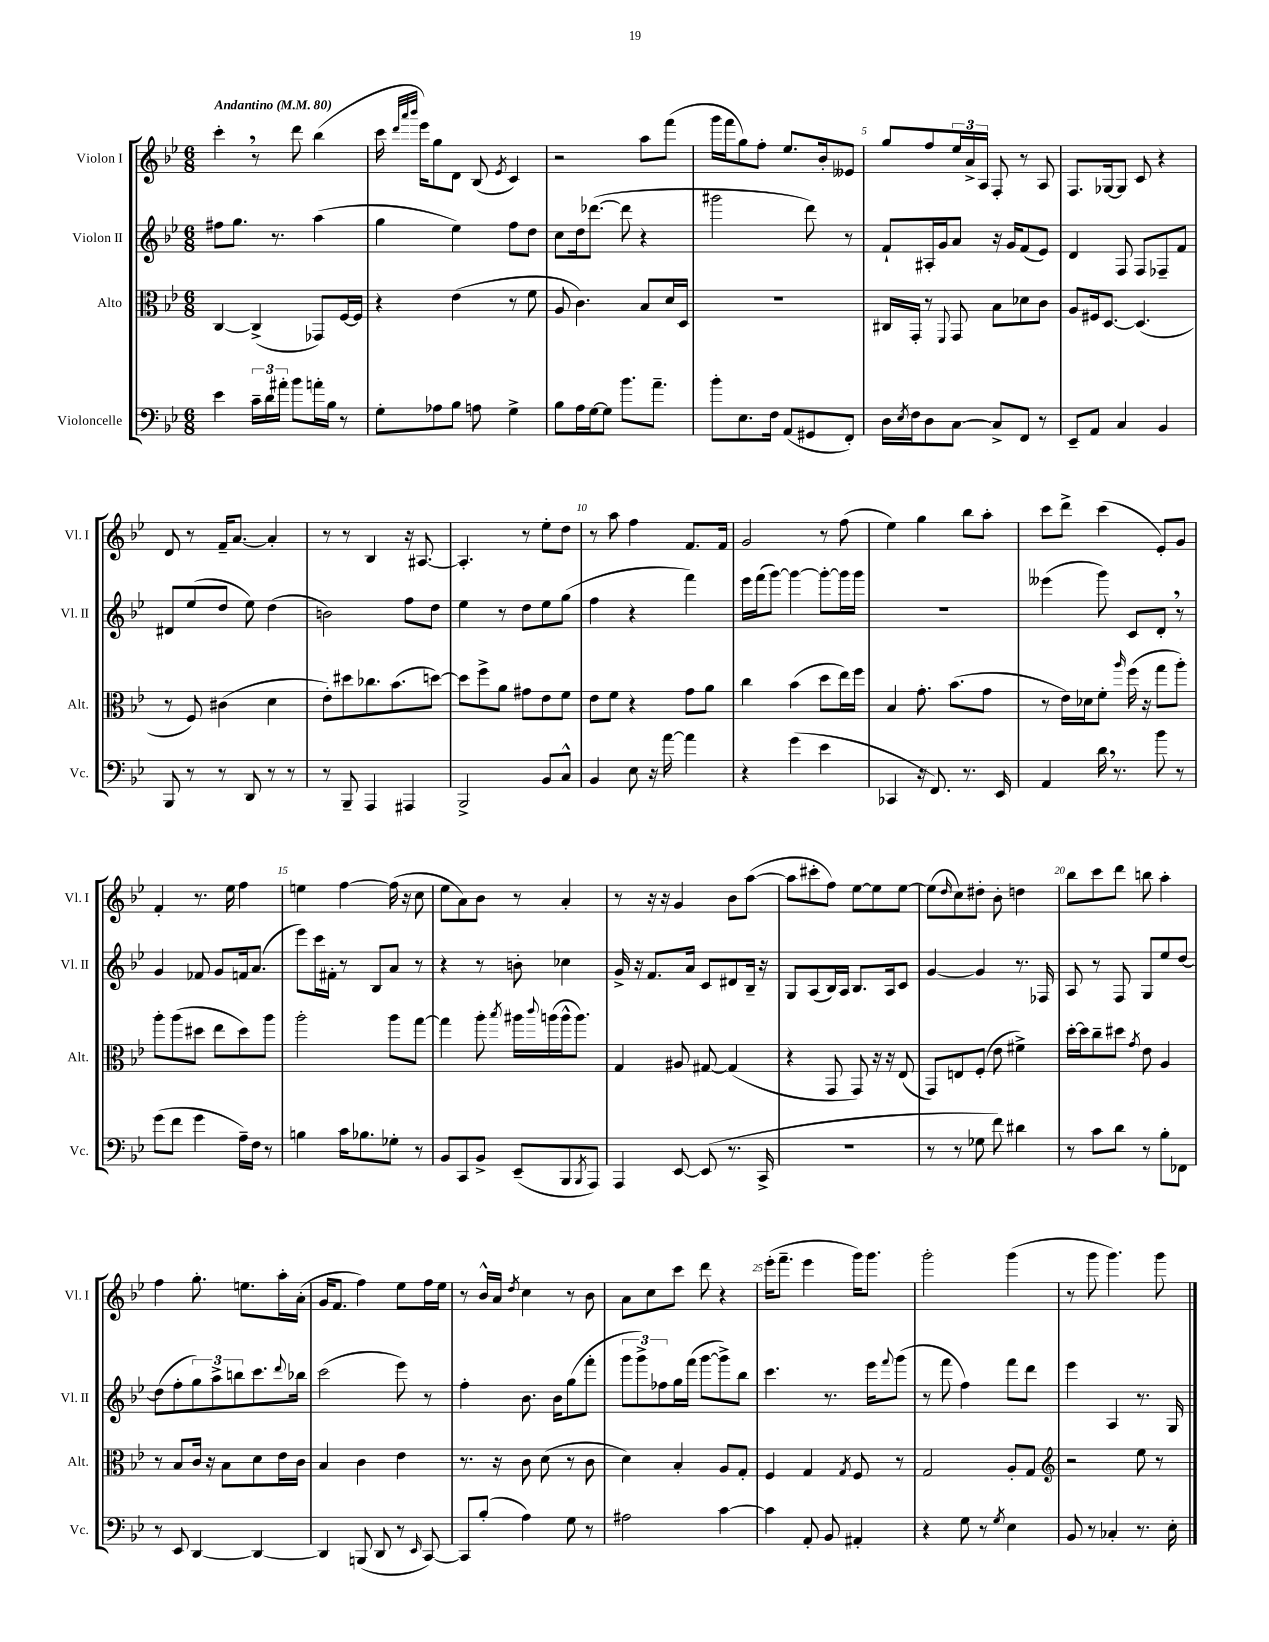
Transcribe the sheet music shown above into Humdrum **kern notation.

**kern	**kern	**kern	**kern
*part4	*part3	*part2	*part1
*staff4	*staff3	*staff2	*staff1
*I"Violoncelle	*I"Alto	*I"Violon II	*I"Violon I
*I'Vc.	*I'Alt.	*I'Vl. II	*I'Vl. I
*clefF4	*clefC3	*clefG2	*clefG2
*k[b-e-]	*k[b-e-]	*k[b-e-]	*k[b-e-]
*M6/8	*M6/8	*M6/8	*M6/8
*MM80	*MM80	*MM80	*MM80
=1	=1	=1	=1
!	!	!	!LO:TX:a:B:t=Andantino
4e-\	[4C/	8ff#X\L	4ccc',\
.	.	8.gg\J	.
24c~\LL	(4C^/]	.	8r
24d\	.	.	.
.	.	8.r	.
24a#X'\JJ	.	.	.
8b-\L	.	.	8ddd\
16an'\L	8GG-X/L)	(4aa\	(4bb-\
16B-\JJ	.	.	.
8r	[16F/L	.	.
.	16F/JJ]	.	.
=2	=2	=2	=2
8G'\L	4r	4gg\	16ccc\
.	.	.	32qqddd/LLL
.	.	.	32qqaaa/
.	.	.	32qqbbb-/JJJ
.	.	.	16eee-\KL)
8A-X\	.	.	8gg\
8B-\J	(4e-\	4ee-\)	8d\J
8An\	.	.	(8B-/
.	.	.	8qe-/
4G^\	8r	8ff\L	4c/)
.	8f\	8dd\J	.
=3	=3	=3	=3
8B-\L	8A/	8cc\L	2r
16A\L	4.c\)	16dd\k	.
[16G\J	.	([8.ddd-X\J	.
8G\J]	.	.	.
8.b-\L	.	8ddd-\]	.
.	8B-/L	4r	8aa\L
8.a~\J	.	.	.
.	16d/L	.	(8fff\J
.	16D/JJ	.	.
=4	=4	=4	=4
8b-'\L	2.r	2ggg#X\	16ggg\LL
.	.	.	16fff\J
8.E-\	.	.	8gg\)
.	.	.	8ff'\J
16F\Jk	.	.	.
(8AA/L	.	.	8.ee-/L
8GG#X/	.	8ddd\)	.
.	.	.	16b-'/k
8FF'/J)	.	8r	8e--X/J
=5	=5	=5	=5
16D\LL	16C#X/LL	8f`/L	8gg/L
8qE-/	.	.	.
16F\J	16GG'/JJ	.	.
8D\	8r	16A#X'/L	8ff/
.	.	16g/J	.
.	8qqFF/	.	.
[8C\J	8GG/	8a/J	24ee-/L
.	.	.	24a^/
.	.	.	24A/JJ
8C^/L]	8B-\L	16r	8F'/
.	.	16g/KL	.
8FF/J	8d-X\	(8f/	8r
8r	8c\J	8e-/J)	8A/
=6	=6	=6	=6
8EE-~/L	8A/L	4d/	8.F/L
8AA/J	16F#X/k	.	.
.	[8.D/J	.	[16G-X/k
4C/	.	8F/	8G-/J]
.	(4.D/]	8F/L	8c/
4BB-/	.	8F-X~/	4r
.	.	8f/J	.
!!LO:LB:g=z
=7	=7	=7	=7
8BBB-/	8r	8d#X/L	8d/
8r	8F/)	(8ee-/	8r
8r	(4c#X\	8dd/J	16f~/KL
.	.	.	[8.a/J
8DD/	.	8ee-\)	.
8r	4d\	(4dd\	4a'/]
8r	.	.	.
=8	=8	=8	=8
8r	8e-'\L)	2bn\)	8r
8BBB-~/	8dd#X\	.	8r
4AAA/	8.cc-X\	.	4B-/
.	(8.b-\	.	.
4AAA#X/	.	8ff\L	16r
.	.	.	[8.A#X/
.	[8ddn\J)	8dd\J	.
=9	=9	=9	=9
2BBB-^/	8dd\L]	4ee-\	4.A#'/]
.	8ff^\	.	.
.	8a\J	8r	.
.	8g#X\L	8dd\L	8r
8BB-/L	8e-\	8ee-\	8ee-'\L
8C^^/J	8f\J	(8gg\J	8dd\J
=10	=10	=10	=10
4BB-/	8e-\L	4ff\	8r
.	8f\J	.	8aa\
8E-\	4r	4r	4ff\
16r	.	.	.
[16a\	.	.	.
4a\]	8g\L	4fff\)	8.f/L
.	8a\J	.	.
.	.	.	16f/Jk
=11	=11	=11	=11
4r	4cc\	16eee-\LL	2g/
.	.	(16fff\J	.
.	.	[8ggg\J)	.
(4g\	(4b-\	4ggg\_	.
4e-\	8dd\L	8ggg'\L_	8r
.	16ee-\L)	16ggg\L]	(8ff\
.	16ff\JJ	16ggg\JJ	.
=12	=12	=12	=12
4CC-X/	4B-/	2.r	4ee-\)
16r	8.g'\	.	4gg\
8.FF/)	.	.	.
.	(8.b-\L	.	.
8.r	.	.	8bb-\L
.	8g\J	.	8aa'\J
16EE-/	.	.	.
=13	=13	=13	=13
4AA/	8r	(4eee--X\	8ccc\L
.	16e-\LL)	.	8ddd^\J
.	16d-X\J	.	.
16d,\	8f'\J	8ggg\)	(4ccc\
8.r	.	.	.
.	16qqaa/	.	.
.	(16ff\	8c/L	.
.	16r	.	.
8b-\	8gg\L	8d',/J	8e-'/L)
8r	8aa'\J)	8r	8g/J
!!LO:LB:g=z
=14	=14	=14	=14
(8g\L	8aa'\L	4g/	4f'/
8f\J	(8aa\	.	.
4g\	8dd#X\J	8f-X/	8.r
.	8ee-\L	8g/L	.
.	.	.	16ee-\
16A~\LL)	8dd#\)	16fn/k	4ff\
16F\JJ	.	(8.a/J	.
8r	8aa\J	.	.
=15	=15	=15	=15
4Bn\	2aa'\	8eee-\L)	4een\
.	.	16ccc\L	.
.	.	16f#X'\JJ	.
16c\KL	.	8r	[4ff\
8.B-X\	.	.	.
.	.	8B-/L	.
8G-X'\J	8aa\L	8a/J	(16ff\]
.	.	.	16r
8r	[8gg\J	8r	8cc\
=16	=16	=16	=16
8BB-/L	4gg\]	4r	8ee-\L
8CC/	.	.	8a\)
8BB-^/J	8aa'\	8r	8b-\J
.	8qbb-/	.	.
(8EE-~/L	16aa#X\LL	8bn'\	8r
.	8qqccc/	.	.
.	(16aan\	.	.
8BBB-/	16aa^^\J	4cc-X\	4a'/
.	8.aa\J)	.	.
8qBBB-/	.	.	.
8AAA/J)	.	.	.
=17	=17	=17	=17
4AAA/	4G/	16g^/	8r
.	.	16r	.
.	.	8.f/L	16r
.	.	.	16r
[8EE-/	8A#X/	.	4g/
.	.	16a/Jk	.
(8EE-/]	[8G#X/	8c/L	.
8.r	(4G#/]	8d#X/	8b-\L
.	.	16B-~/Jk	([8aa\J
16CC^/	.	16r	.
=18	=18	=18	=18
2.r	4r	8G/L	8aa\L]
.	.	(8A/	8ccc#X'\
.	8GG/	16B-/L)	8ff\J)
.	.	16A/JJ	.
.	8GG/)	8.B-/L	[8ee-\L
.	16r	.	8ee-\]
.	16r	16A/k	.
.	(8E-/	8c/J	[8ee-\J
=19	=19	=19	=19
8r	8GG/L)	[4g/	(8ee-\L]
.	.	.	16qqdd/
8r	8En/	.	8cc\)
8G-X\	(8F'/J	4g/]	8dd#X'\J
8f\)	8e-\	.	8b-'\
4d#X\	4f#X^\)	8.r	4ddn\
.	.	16F-X/	.
=20	=20	=20	=20
8r	[16dd'\LL	8A/	8bb-\L
.	16dd\J]	.	.
8c\L	8cc~\	8r	8ccc\
8d\J	8dd#X\J	8F/	8ddd\J
.	8qg/	.	.
8r	8e-\	8G/L	8bbn\
8B-'\L	4A/	8ee-/	4aa'\
8FF-X\J	.	[8dd/J	.
!!LO:LB:g=z
=21	=21	=21	=21
8r	8r	(8dd\L]	4ff\
8EE-/	8B-/L	8ff'\	.
[4DD/	16c/Jk	12gg\)	8.gg'\
.	16r	.	.
.	.	12aa^\	.
.	8B-\L	.	.
.	.	12bbn\	.
.	.	.	8.een\L
4DD/_	8d\	8.ccc\	.
.	16e-\L	.	16aa'\L
.	.	8qqddd/	.
.	16c\JJ	16bb-X\Jk	(16a'\JJ
=22	=22	=22	=22
4DD/]	4B-/	(2ccc\	16g/KL
.	.	.	8.f/J
(8BBBn/	4c\	.	4ff\)
8DD/	.	.	.
8r	4e-\	8eee-\)	8ee-\L
16qqEE-/	.	.	.
[8CC/)	.	8r	16ff\L
.	.	.	16ee-\JJ
=23	=23	=23	=23
8CC/L]	8.r	4ff'\	8r
(8B-'/J	.	.	16b-^^/LL
.	16r	.	16a/JJ
.	.	.	8qdd/
4A\)	8c\	8.b-\	4cc\
.	(8d\	.	.
.	.	16b-\KL	.
8G\	8r	(8gg\	8r
8r	8c\	8fff'\J	8b-\
=24	=24	=24	=24
2A#X\	4d\)	12ggg\L	8a\L
.	.	12ggg^\)	.
.	.	.	8cc\
.	.	12ff-X\	.
.	4B-'/	16gg\L	8ccc\J
.	.	(16fff\JJ	.
.	.	[8ggg\L	8ddd\
[4c\	8A/L	8ggg^\])	4r
.	8G'/J	8bb-\J	.
=25	=25	=25	=25
4c\]	4F/	4.ccc\	(16eee-'\KL
.	.	.	8.fff~\J
8AA'/	4G/	.	4eee-\
8BB-/	.	8.r	.
.	8qG/	.	.
4AA#X'/	8F/	.	16ggg\KL)
.	.	16eee-\KL	8.ggg\J
.	.	8qqfff/	.
.	8r	(8ggg\J	.
=26	=26	=26	=26
4r	2G/	8r	2ggg'\
.	.	8fff\	.
8G\	.	4ff\)	.
8r	.	.	.
8qG/	.	.	.
4E-\	8A'/L	8fff\L	(4ggg\
.	8G/J	8ddd\J	.
=27	=27	=27	=27
*	*clefG2	*	*
8BB-/	2r	4eee-\	8r
8r	.	.	8ggg\
4C-X'/	.	4A/	4.ggg\)
8.r	8ee-\	8.r	.
.	8r	.	8ggg\
16E-'\	.	16G/	.
==	==	==	==
*-	*-	*-	*-
